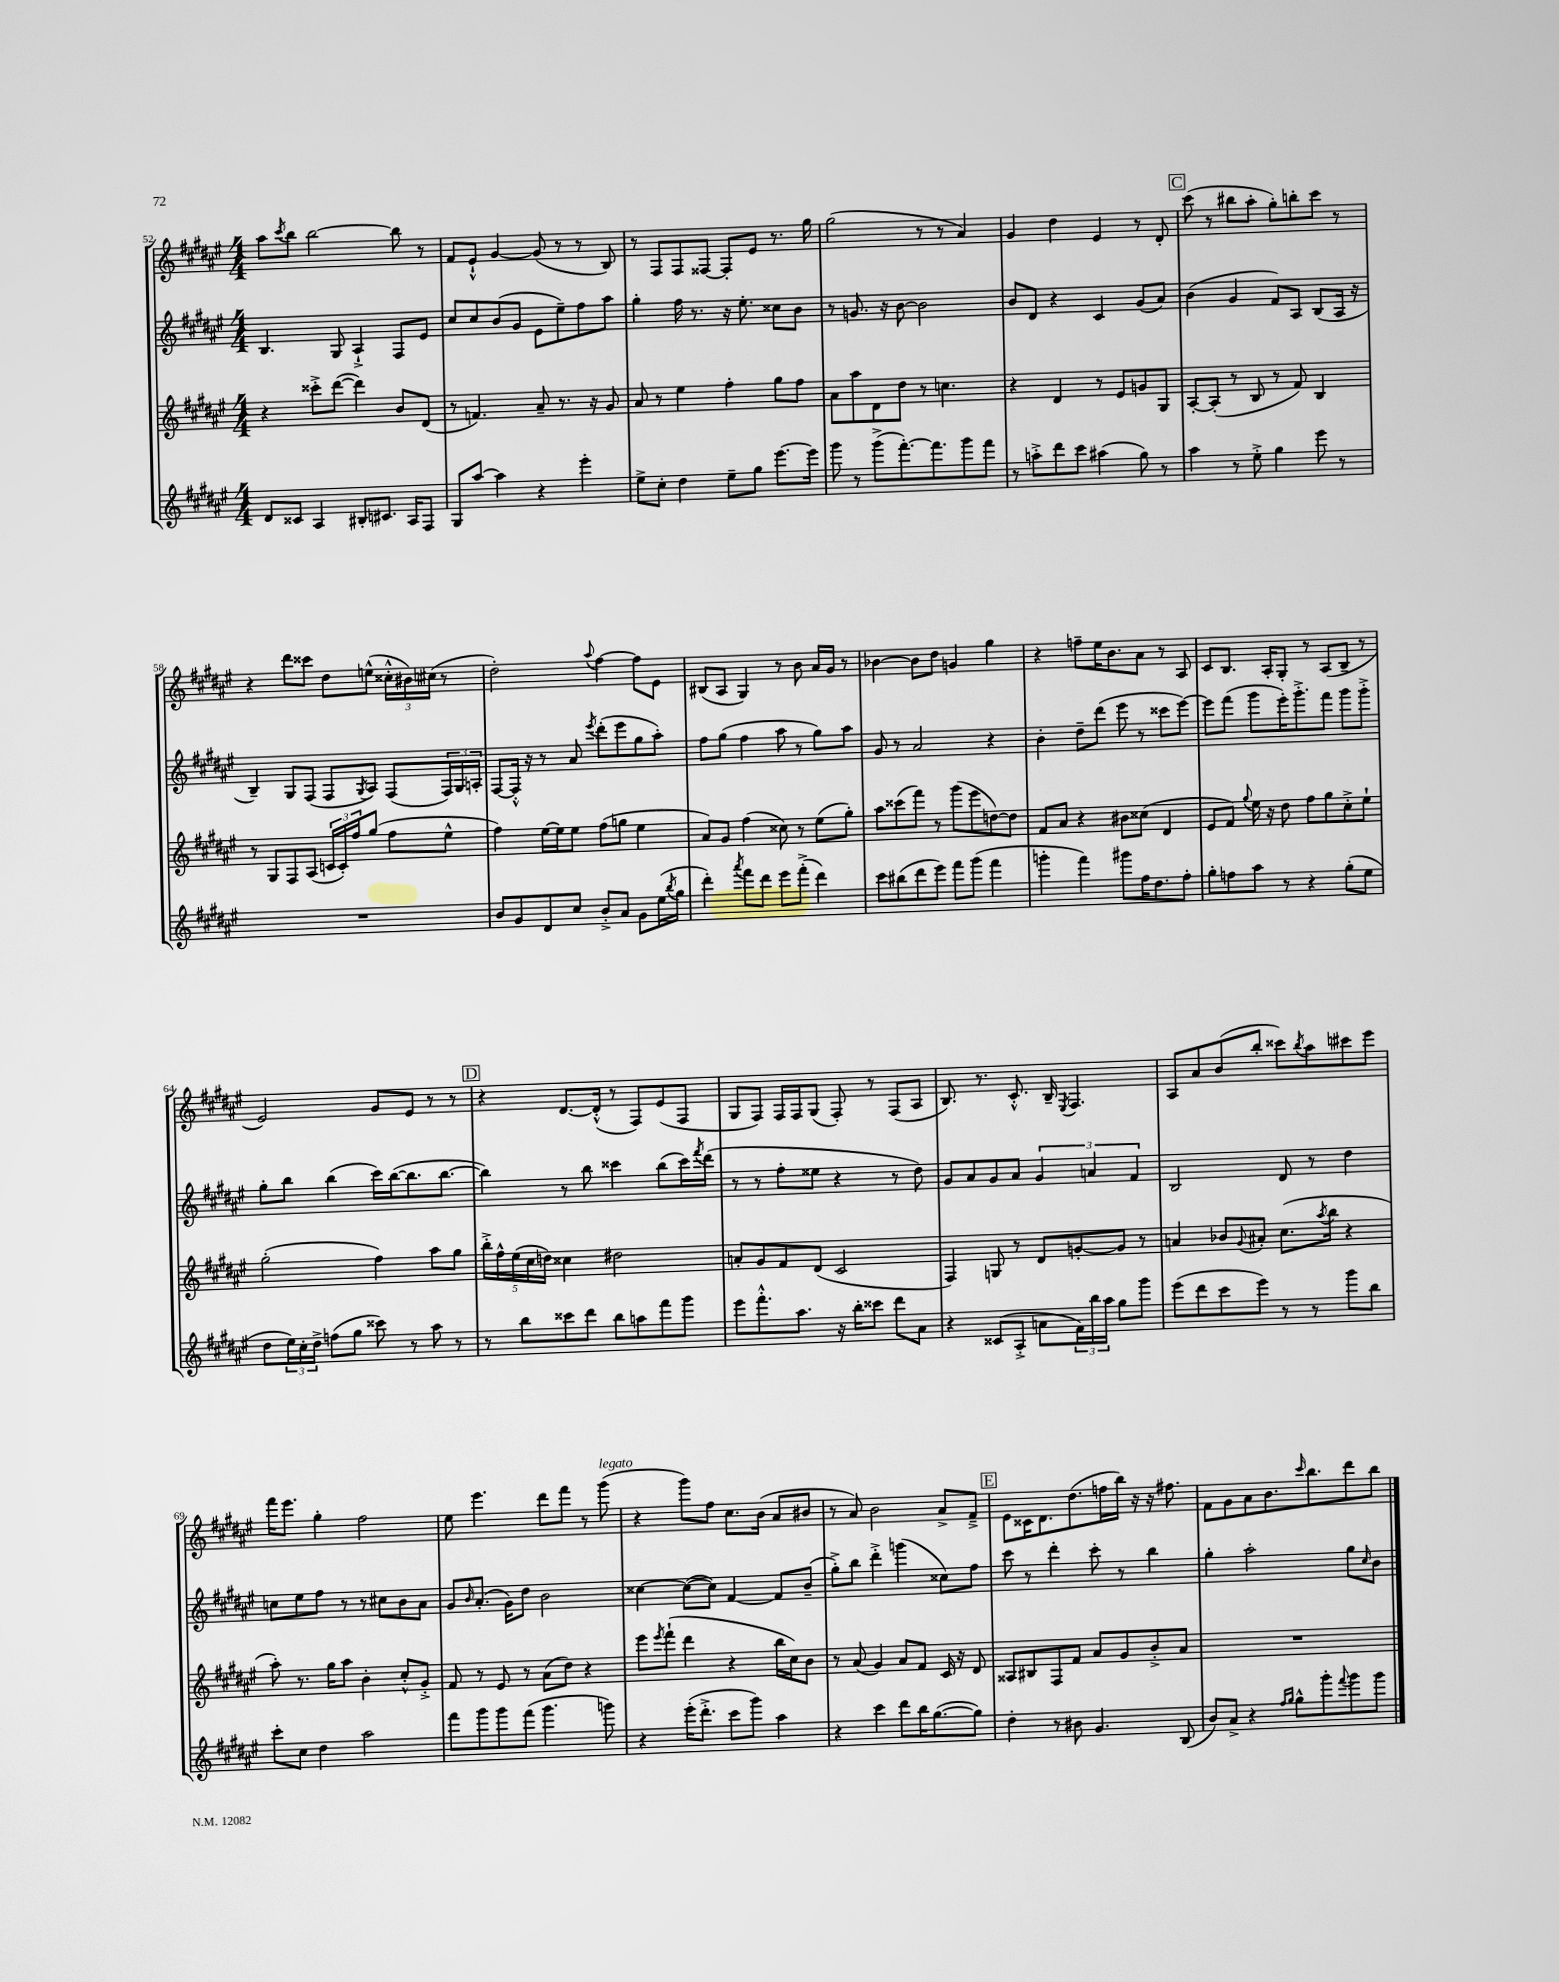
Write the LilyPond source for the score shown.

<<
\new StaffGroup <<
\new Staff = "s0" {
    \clef treble \key fis \major \numericTimeSignature \time 4/4
    ais''8 \acciaccatura { cis'''8 } b''8 b''2~ b''8 r8 |
    fis'8 eis'8-!-^ gis'4~ gis'8( r8 r8 b8) |
    r8 fis8 fis8 fisis8~ fisis8-. eis'8 r8. gis''16 |
    gis''2( r8 r8 ais'4) |
    gis'4 dis''4 eis'4 r8 dis'8-. |
    \mark \markup { \box "C" } cis'''8( r8 bis''8 ais''8-. gis''8-.) b''8-. cis'''8 r8 |
    r4 dis'''8 cisis'''8 dis''8 e''8-^( \tuplet 3/2 { cisis''16-.-^ bis'16) cis''16( } r8 |
    dis''2-.) \appoggiatura { ais''8 } fis''4~ fis''8 eis'8 |
    bis8( ais8 gis4) r8 b'8 ais'16 gis'16 r8 |
    bes'4~ bes'8 dis''8 g'4 gis''4 |
    r4 f''8-- eis''16 b'8. ais'8 r8 ais8 |
    cis'8 b8. ais16-. gis8-. r8 ais8( b8-- r8 |
    eis'2) gis'8 eis'8 r8 r8 |
    \mark \markup { \box "D" } r4 dis'8.~ dis'16-.-^( r8 fis8) eis'8( fis8 |
    gis8 fis8) fis16 fis16 gis8( fis8-.) r8 fis8( ais8 |
    b8.) r8. cis'8.-.-^ b16-- \acciaccatura { eis8 } fis4. |
    ais8 ais'8 b'8( b''8-. cisis'''8) \acciaccatura { b''8 } ais''8 cis'''8 eis'''8 |
    fis'''16 eis'''8. gis''4-. fis''2 |
    eis''8 eis'''4. dis'''8 fis'''8 r8 gis'''8^\markup { \italic "legato" }( |
    r4 gis'''8) fis''8 cis''8. b'16( ais'8 bis'8 |
    r8 ais'8) b'2 ais'8-> fis'8---> |
    \mark \markup { \box "E" } eis'8 cisis'16 dis'8. dis''8.( f''16 b''16) r16 r16 fis''8. |
    fis'8 gis'8 ais'8 b'8. \grace { cis'''16 } b''8. dis'''8 b''8 \bar "|." |
}
\new Staff = "s1" {
    \clef treble \key fis \major \numericTimeSignature \time 4/4
    b4. gis8 ais4-!-> fis8 eis'8 |
    cis''8 cis''8 b'8( gis'8 eis'8 eis''8--) fis''8 ais''8 |
    gis''4-. fis''16 r8. r16 eis''8.-. cisis''8 b'8 |
    r8 g'8. r16 b'8~ b'2 |
    b'8 dis'8 r4 cis'4 gis'8( ais'8) |
    \mark \markup { \box "C" } b'4( gis'4 fis'8) ais8 b8( ais16 r16 |
    b4--) gis8 fis8( fis8 \acciaccatura { gis8 } ais8) fis8( \tuplet 3/2 { fis16) gis16 a16-. } |
    fis8~ fis16-.-^ r16 r8 ais'8 \acciaccatura { eis'''8 } dis'''8-.( eis'''8 gis''8 ais''8-.) |
    fis''8 gis''8( fis''4 ais''8 r8 gis''8) ais''8 |
    gis'8 r8 ais'2 r4 |
    b'4-. dis''8-- dis'''8( eis'''8 r8 cisis'''8 eis'''8~) |
    eis'''8 fis'''8( gis'''8 eis'''16-.) gis'''8.-.-> fis'''8 gis'''8 gis'''8-.-> |
    gis''8-. b''8 b''4( cis'''16) b''16~( b''8. b''8.~ |
    \mark \markup { \box "D" } b''4) r8 b''8 cisis'''4 b''8( cisis'''16) \acciaccatura { fis'''8 } dis'''16( |
    r8 r8 fis''8-. eisis''8 r4 r8 dis''8) |
    gis'8 ais'8 gis'8 ais'8 \tuplet 3/2 { gis'4 a'4 fis'4 } |
    b2 dis'8 r8 dis''4 |
    c''8 eis''8 fis''8 r8 r8 cis''8 b'8 ais'8 |
    gis'8 \grace { b'16 } ais'8.-.( gis'16) dis''8 b'2 |
    cisis''4~ cisis''8~( cisis''8) fis'4~ fis'8 b'8--( |
    gis''8-.->) b''8 dis'''4-.-> g'''4( cisis''8) fis''8 |
    \mark \markup { \box "E" } cis'''8 r8 dis'''4-. cis'''8-. r8 b''4 |
    gis''4-. ais''2-. gis''8 \grace { cis''16 } b'8 \bar "|." |
}
\new Staff = "s2" {
    \clef treble \key fis \major \numericTimeSignature \time 4/4
    r4 cisis'''8-.-> dis'''8~( dis'''4) b'8 dis'8( |
    r8 f'4.) ais'8-- r8. r16 gis'8 |
    ais'8 r8 eis''4 fis''4-. gis''8 fis''8 |
    ais'8 ais''8 dis'8 dis''8 r8 c''4. |
    r4 dis'4 r8 eis'8 g'8 gis8 |
    \mark \markup { \box "C" } ais8~-. ais8-.( r8 b8 r8 fis'8) b4 |
    r8 gis8 fis8 ais8( \tuplet 3/2 { c'16 c'16-.) fis''16 } gis''8( fis''8 eis''8-^ |
    fis''4) eis''16~ eis''16 eis''8 fis''8( g''8 eis''4 |
    ais'8) gis'8 fis''4( cisis''8) r8 eis''8( gis''8-.) |
    ais''8 cisis'''8( fis'''8) r8 gis'''8( eis'''8 d''8~) d''8 |
    fis'8 ais'8 r4 bis'8 cisis''8( dis'4 |
    eis'8 fis'8) \appoggiatura { gis''8 } eis''16 r16 dis''8 fis''8 gis''8 cis''8-.-> eis''8-! |
    gis''2-.( fis''4) ais''8 gis''8 |
    \mark \markup { \box "D" } \tuplet 5/4 { b''16-.-> fis''16-^ eis''16( cis''16 d''16) } cisis''4 dis''2 |
    a'8-. gis'8 fis'8 dis'8( cis'2 |
    fis4) g8 r8 dis'8 g'8~-. g'8 r8 |
    a'4 bes'8 \appoggiatura { gis'8 } ais'8-. cis''8.( \acciaccatura { ais''8 } b''16 r4 |
    ais''8-.) r8. gis''16 ais''8 b'4-. cis''8-.-^ gis'8-.-> |
    fis'8 r8 eis'8 r8 ais'8( dis''8) r4 |
    eis'''8 \acciaccatura { eis'''8 } fis'''8-!( dis'''4 r4 b''16 cis''16) b'8 |
    r8 ais'8( gis'4) ais'8 fis'8 cis'16 r16 dis'8 |
    \mark \markup { \box "E" } aisis8 bis8 fis8 fis'8 ais'8 gis'8 b'8-.-> ais'8 |
    R1 \bar "|." |
}
\new Staff = "s3" {
    \clef treble \key fis \major \numericTimeSignature \time 4/4
    dis'8 cisis'8 ais4 bis8-. cis'8. ais16 fis8 |
    gis8 ais''8~ ais''4 r4 eis'''4-. |
    eis''8-> cis''8-. dis''4 eis''8-- gis''8 eis'''8.~ eis'''16 |
    gis'''8 r8 gis'''8->( fis'''8.~-.) fis'''8. gis'''8 fis'''8 |
    r8 a''8-.-> dis'''8 cis'''8 ais''4( gis''8) r8 |
    \mark \markup { \box "C" } ais''4 r8 eis''8-.-> gis''4 eis'''8 r8 |
    R1 |
    b'8 gis'8 dis'8 cis''8 b'8-.-> ais'8 gis'8 eis''16( \acciaccatura { b''8 } gis''16 |
    dis'''4-.) \acciaccatura { ais'''8 } fis'''8 dis'''8 eis'''8 fis'''8-.->( dis'''4) |
    cis'''8 bis''8( dis'''8 eis'''8) fis'''8 gis'''8( fis'''4 |
    g'''4-. fis'''4) gis'''8 fis''16 dis''8. fis''8-. |
    gis''8-. f''8 ais''8 r8 r4 gis''8-.( eis''8 |
    dis''8 \tuplet 3/2 { eis''16) cis''16-. dis''16-> } f''8( gis''8 cisis'''8) r8 ais''8 r8 |
    \mark \markup { \box "D" } r8 b''8 cisis'''8 dis'''8 b''8 a''8 fis'''8 gis'''8 |
    eis'''8 fis'''8.-.-^ ais''8. r16 b''16-. cisis'''8 dis'''8 ais'8 |
    r4 cisis'8( ais8-.-> a'8 \tuplet 3/2 { fis'16) b''16 ais''16 } gis''8 gis'''8 |
    eis'''8( dis'''8 cis'''8 eis'''8) r8 r8 gis'''8 b''8 |
    cis'''8-. cis''8 dis''4 ais''2 |
    fis'''8 gis'''8 gis'''8 fis'''8( gis'''4. g'''8) |
    r4 eis'''16-.( dis'''8.-.-> cis'''8 gis'''8) ais''4 |
    r4 cis'''4 dis'''8 b''16 gis''8.~( gis''8) |
    \mark \markup { \box "E" } dis''4-. r8 bis'8 gis'4. b8( |
    b'8) ais'8-> r4 \grace { fis''16 gis''16 } gis''8-^ gis'''8-. \appoggiatura { fis'''8 } gis'''8 gis'''8 \bar "|." |
}
>>
>>
\layout { \context { \Score currentBarNumber = #52 } }
